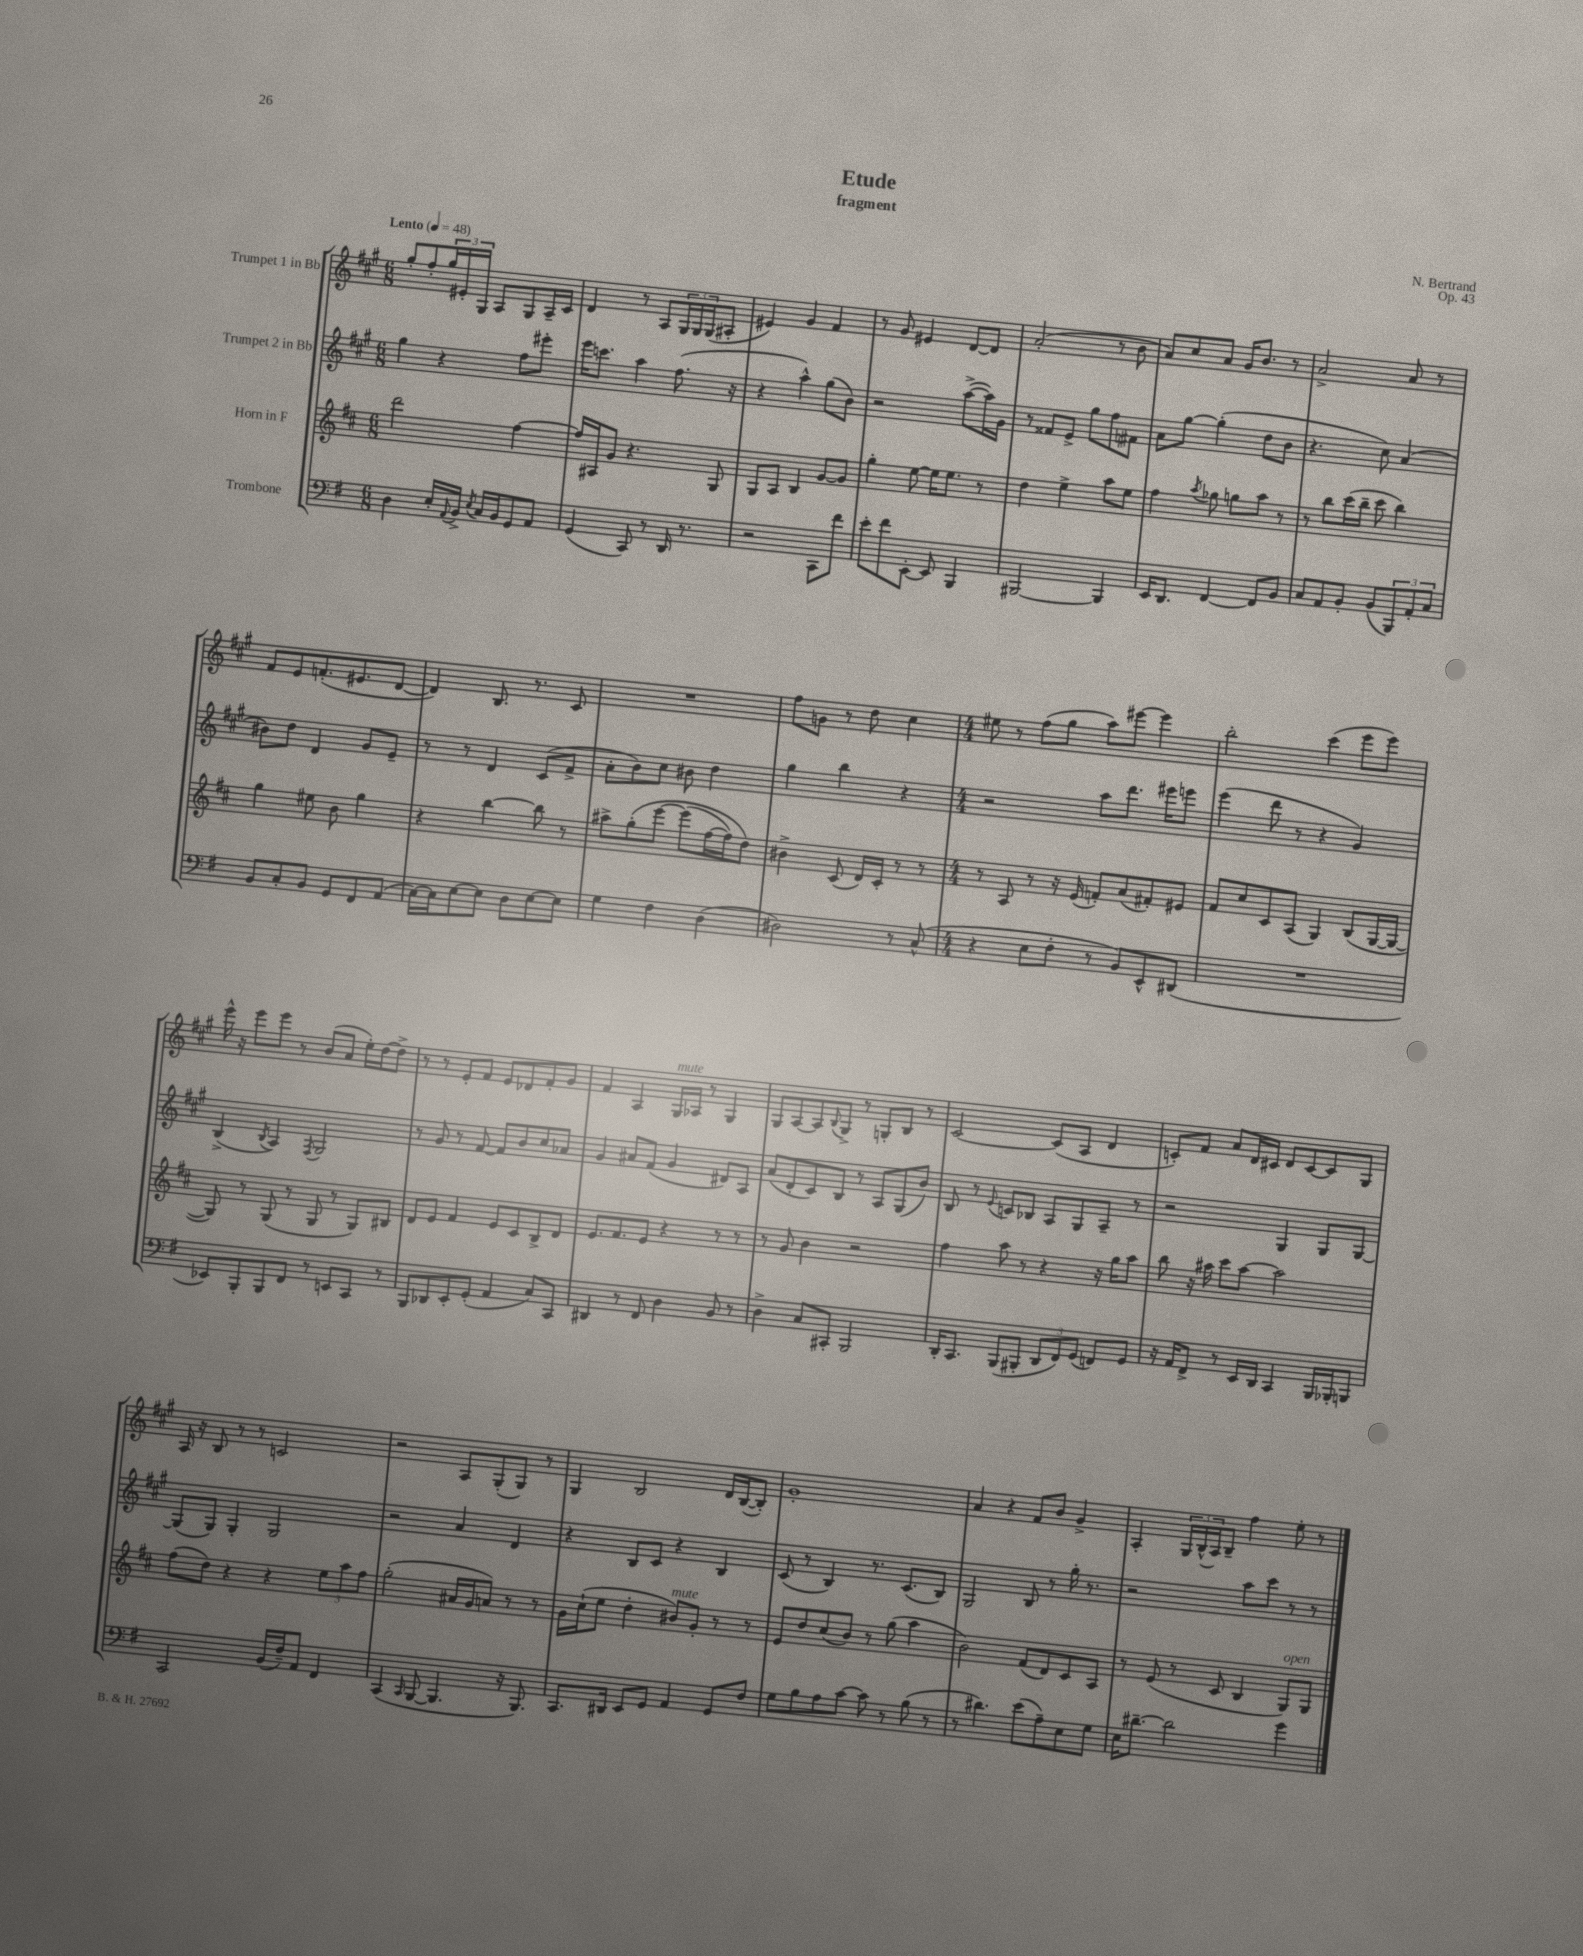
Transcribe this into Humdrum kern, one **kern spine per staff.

**kern	**kern	**kern	**kern
*part4	*part3	*part2	*part1
*staff4	*staff3	*staff2	*staff1
*I"Trombone	*I"Horn in F	*I"Trumpet 2 in Bb	*I"Trumpet 1 in Bb
*clefF4	*clefG2	*clefG2	*clefG2
*k[f#]	*k[f#c#]	*k[f#c#g#]	*k[f#c#g#]
*M6/8	*M6/8	*M6/8	*M6/8
*MM48	*MM48	*MM48	*MM48
=1	=1	=1	=1
!	!	!	!LO:TX:a:B:t=Lento
4D\	2ddd\	4gg#\	8gg#'/L
.	.	.	8ff#'/
16E'/LL	.	4r	24gg#/L
.	.	.	24e#X'/
8qqAA/	.	.	.
16BB^/JJ	.	.	.
.	.	.	24G#/JJ
8qE/	.	.	.
16C/LL	.	.	8A/L
16BB/J	.	.	.
8GG/	[4ff#\	8ff#\L	8G#/
8AA/J	.	8eee#X'\J	16A~/L
.	.	.	16c#/JJ
=2	=2	=2	=2
(4GG/	16ff#/LL]	16eee\KL	4d/
.	16A#X/J	8.cccn\J	.
.	8g/J	.	.
8CC/)	4.r	4aa\	8r
8r	.	.	8A/L
16DD/	.	(8.ff#\	24G#/L
.	.	.	24G#/
8.r	.	.	.
.	.	.	(24G#/J
.	8G/	.	8A#X'/J
.	.	16r	.
=3	=3	=3	=3
2r	8G/L	4r	4e#X/)
.	8A/J	.	.
.	4B/	4aa^^\)	4g#/
8CC\L	[8g/L	(8gg#\L	4f#/
8f#\J	8g/J]	8b\J)	.
=4	=4	=4	=4
8e'\L	4gg'\	2r	8r
8f#\	.	.	8g#/
[8EE'\J	[8ee\	.	4e#X/
8EE/]	16ee\KL]	.	.
.	8.ee\J	.	.
4BBB/	.	([8aa^\L	[8d/L
.	8r	16aa\L])	8d/J]
.	.	16g#\JJ	.
=5	=5	=5	=5
[2BBB#X/	4dd\	8r	(2a'/
.	.	8f##X/L	.
.	4ee^\	8e^/J	.
.	.	8gg#\L	.
4BBB#/]	8aa\L	8ff#\	8r
.	8ee\J	8f#X\J	8b\
=6	=6	=6	=6
16EE/KL	4ff#\	8a\L	8a/L)
8.DD/J	.	.	.
.	.	[8gg#\J	8cc#/
.	8qaa/	.	.
[4FF#/	8gg-X\	(4gg#'\]	8a/J
.	8ggn\L	.	16g#/KL
.	.	.	8.b/J
8FF#/L]	8aa\J	8dd\L	.
8BB/J	8r	8b\J	8r
=7	=7	=7	=7
8C/L	8r	4.r	2a^/
8AA/	8bb\L	.	.
8BB'/J	(16ccc#\L	.	.
.	16bb~\JJ	.	.
(8BB/L	8ccc#\	8cc#\)	.
12BBB/)	4bb\)	(4a/	8a/
12AA'/	.	.	.
.	.	.	8r
12C/J	.	.	.
!!LO:LB:g=z
=8	=8	=8	=8
8BB/L	4gg\	8b#X\L)	8f#/L
8C'/	.	8dd\J	8e/
8BB/J	8ee#X\	4d/	(8.fn'/
8GG/L	8b\	.	.
.	.	.	8.e#X/
8FF#/	4gg\	8g#/L	.
(8AA/J	.	8e~/J	[8d/J
=9	=9	=9	=9
[16C\LL)	4r	8r	4d/])
16C\J]	.	.	.
[8E\	.	8r	.
8E\J]	[4bb\	4d/	8.B/
8D\L	.	.	.
.	.	.	8.r
[8E\	8bb\]	(8c#/L	.
8E\J]	8r	8f#^/J	8c#/
=10	=10	=10	=10
4G\	8aa#X^\L	8a'\L	2.r
.	(8gg'\	8b\)	.
4F#\	[8eee\J	8cc#\J	.
.	(8eee\L]	8b#X\	.
(4D\	[16ff#\L	4dd\	.
.	16ff#\J])	.	.
.	8dd\J)	.	.
=11	=11	=11	=11
2D#X\)	4b#X^\	4gg#\	8ff#\L
.	.	.	8gn\J
.	(8c#/	4bb\	8r
.	16d/LL)	.	8dd\
.	16c#'/JJ	.	.
8r	8r	4r	4cc#\
(8C^^/	8r	.	.
=12	=12	=12	=12
*M4/4	*M4/4	*M4/4	*M4/4
4r	8r	2r	8ee#X\
.	8A/	.	8r
8E\L	8r	.	(8ff#\L
8F#'\J	16r	.	8gg#\J
.	(16e/	.	.
8r	8fn'/L)	8aa\L	8aa\L)
8BB/L)	(8a/	8.ddd\J	[8eee#X\J
8EE^^/	8f#X'/)	.	4eee#\]
.	.	16eee#X\KL	.
(8DD#X/J	8e#X/J	8eeen\J	.
=13	=13	=13	=13
1r	8f#/L	(4eee\	2bb'\
.	8cc#/	.	.
.	8c#/	8ddd\	.
.	(8A/J	8r	.
.	4G/)	4r	(4ccc#\
.	(8B/L	4g#/)	8eee\L
.	[16G/L	.	8eee\J)
.	16G/JJ_	.	.
!!LO:LB:g=z
=14	=14	=14	=14
8EE-X/L)	8G/])	(4B^/	16eee^^\
.	.	.	16r
8BBB'/	8r	.	8eee\L
.	.	8qB/	.
8BBB/	(8G/	4A/)	8eee\J
8FF#/J	8r	.	8r
.	.	8qF#/	.
8r	8G/	2G#/	(8b/L
8EEn/L	8r	.	8a/J
8CC/J	8G/L)	.	16ee'\LL)
.	.	.	[16dd\J
8r	8B#X/J	.	8dd^\J]
=15	=15	=15	=15
8BBB/L	8d/L	8r	8r
8DD-X/	8e/J	8g#/	8r
8EE'/	4f#/	8r	8e'/L
(8GG'/J	.	[8f#/	8f#/J
4AA/	8e/L	8f#/L]	8e/L
.	8c#/	8b/	8d-X/
8C/L)	8B^/	8cc#/	8f#'/
8CC/J	8d/J	8a-X/J	8g#/J
=16	=16	=16	=16
4DD#X/	8.e/L	4g#/	4f#/
.	8.f#/	.	.
8r	.	8a#X/L	4A/
8FF#/	8e/J	(8f#/J	.
!	!	!	!LO:TX:a:i:t=mute
4D\	4r	4g#/	16G#/LL
.	.	.	16A-X/JJ
.	.	.	8r
8BB/	8r	8d#X/L)	4G#/
8r	8r	8A/J	.
=17	=17	=17	=17
4D^\	8r	(8a/L	8G#/L
.	8g/	8d'/	[8A/
8C/L	4b\	8c#/)	8A/]
.	.	.	8qqB/
8CC#X'/J	.	8B/J	8G#^/J
2BBB/	2r	8r	8r
.	.	8A/L	8Gn'/L
.	.	(8G#/	8B/J
.	.	8b/J)	8r
=18	=18	=18	=18
16DD'/KL	4ff#\	8B/	[2c#/
8.CC/J	.	.	.
.	.	8r	.
.	.	8qqe/	.
(8BBB/L	8aa\	8cn/L	.
8BBB#X'/J	8r	8B-X/J	.
12DD/L	4r	8A/L	(8c#/L]
12FF#/)	.	.	.
.	.	8G#/	8A/J
(12GG/J	.	.	.
8FFn/L)	16r	8A~/J	4d/
.	16gg\KL	.	.
8GG/J	8aa\J	8r	.
=19	=19	=19	=19
16r	8bb\	2r	8cn'/L)
16AA/KL	.	.	.
8FF#^/J	16r	.	8f#/J
.	16aa#X\	.	.
8r	8ccc#\L	.	8a/L
16EE/LL	[8aa#\J	.	16d/L
16DD/JJ	.	.	16c#X/JJ
4CC/	2aa#\]	4G#/	8d/L
.	.	.	[8c#/
16BBB/LL	.	8G#/L	8c#/]
16BBB-X'/J	.	.	.
8BBBn/J	.	[8G#/J	8G#/J
!!LO:LB:g=z
=20	=20	=20	=20
2CC/	(8ff#\L	(8G#/L]	16A/
.	.	.	16r
.	8dd\J)	8G#/J)	8B/
.	4r	4G#'/	8r
.	.	.	8r
(16BB/LL	4r	2G#/	2cn/
16F#~/J)	.	.	.
8AA/J	.	.	.
4FF#/	12ee\L	.	.
.	12aa\	.	.
.	12ff#\J	.	.
=21	=21	=21	=21
(4CC/	(2gg'\	2r	2r
16qqCC/	.	.	.
[8BBB/	.	.	.
4.BBB/]	.	.	.
.	16a#X/LL	4a/	8A/L
.	16g/J	.	.
.	8an/J)	.	(8G#'/
16r	8r	4d/	8G#/J)
8.BBB/)	.	.	.
.	8r	.	8r
=22	=22	=22	=22
8.CC/L	16g\LL	4r	4G#/
.	(16cc#`\J	.	.
.	8ee\J	.	.
16DD#X/Jk	.	.	.
8EE/L	4dd'\	8B/L	2B/
8GG/J	.	8c#/J	.
!	!LO:TX:a:i:t=mute	!	!
4AA/	8b#X/L)	4r	.
.	8g'/J	.	.
8GG/L	8r	4B/	16d/LL
.	.	.	([16B/J
8F#/J	8r	.	8B'/J])
=23	=23	=23	=23
8G\L	8e/L	(8c#/	1g#'
8B\	8dd/	8r	.
8A\	(8cc#/	4B/)	.
[8c\J	8b/J)	.	.
8c\]	8r	8.r	.
8r	(8gg\	.	.
.	.	(8.c#/L	.
(8B\	4aa\	.	.
8r	.	8B/J)	.
=24	=24	=24	=24
8r	2b\)	2G#/	4a/
4.d#X\)	.	.	.
.	.	.	4r
(8e\L	(8f#/L	8B/	8f#/L
8A~\)	8d/)	8r	8b/J
8E\	8c#/	16gg#'\	4g#^/
.	.	8.r	.
8G\J	8A/J	.	.
=25	=25	=25	=25
16E\KL	8r	2r	4A'/
[8.d#X~\J	.	.	.
.	(8e/	.	.
2d#\]	8r	.	24G#/LL
.	.	.	(24B^^/
.	.	.	24A/J)
.	8c#/	.	8B~/J
.	4B/	8aa\L	4ff#\
.	.	8ccc#\J	.
!	!LO:TX:a:i:t=open	!	!
4g\	8G/L)	8r	8ee'\
.	8G/J	8r	8r
==	==	==	==
*-	*-	*-	*-
